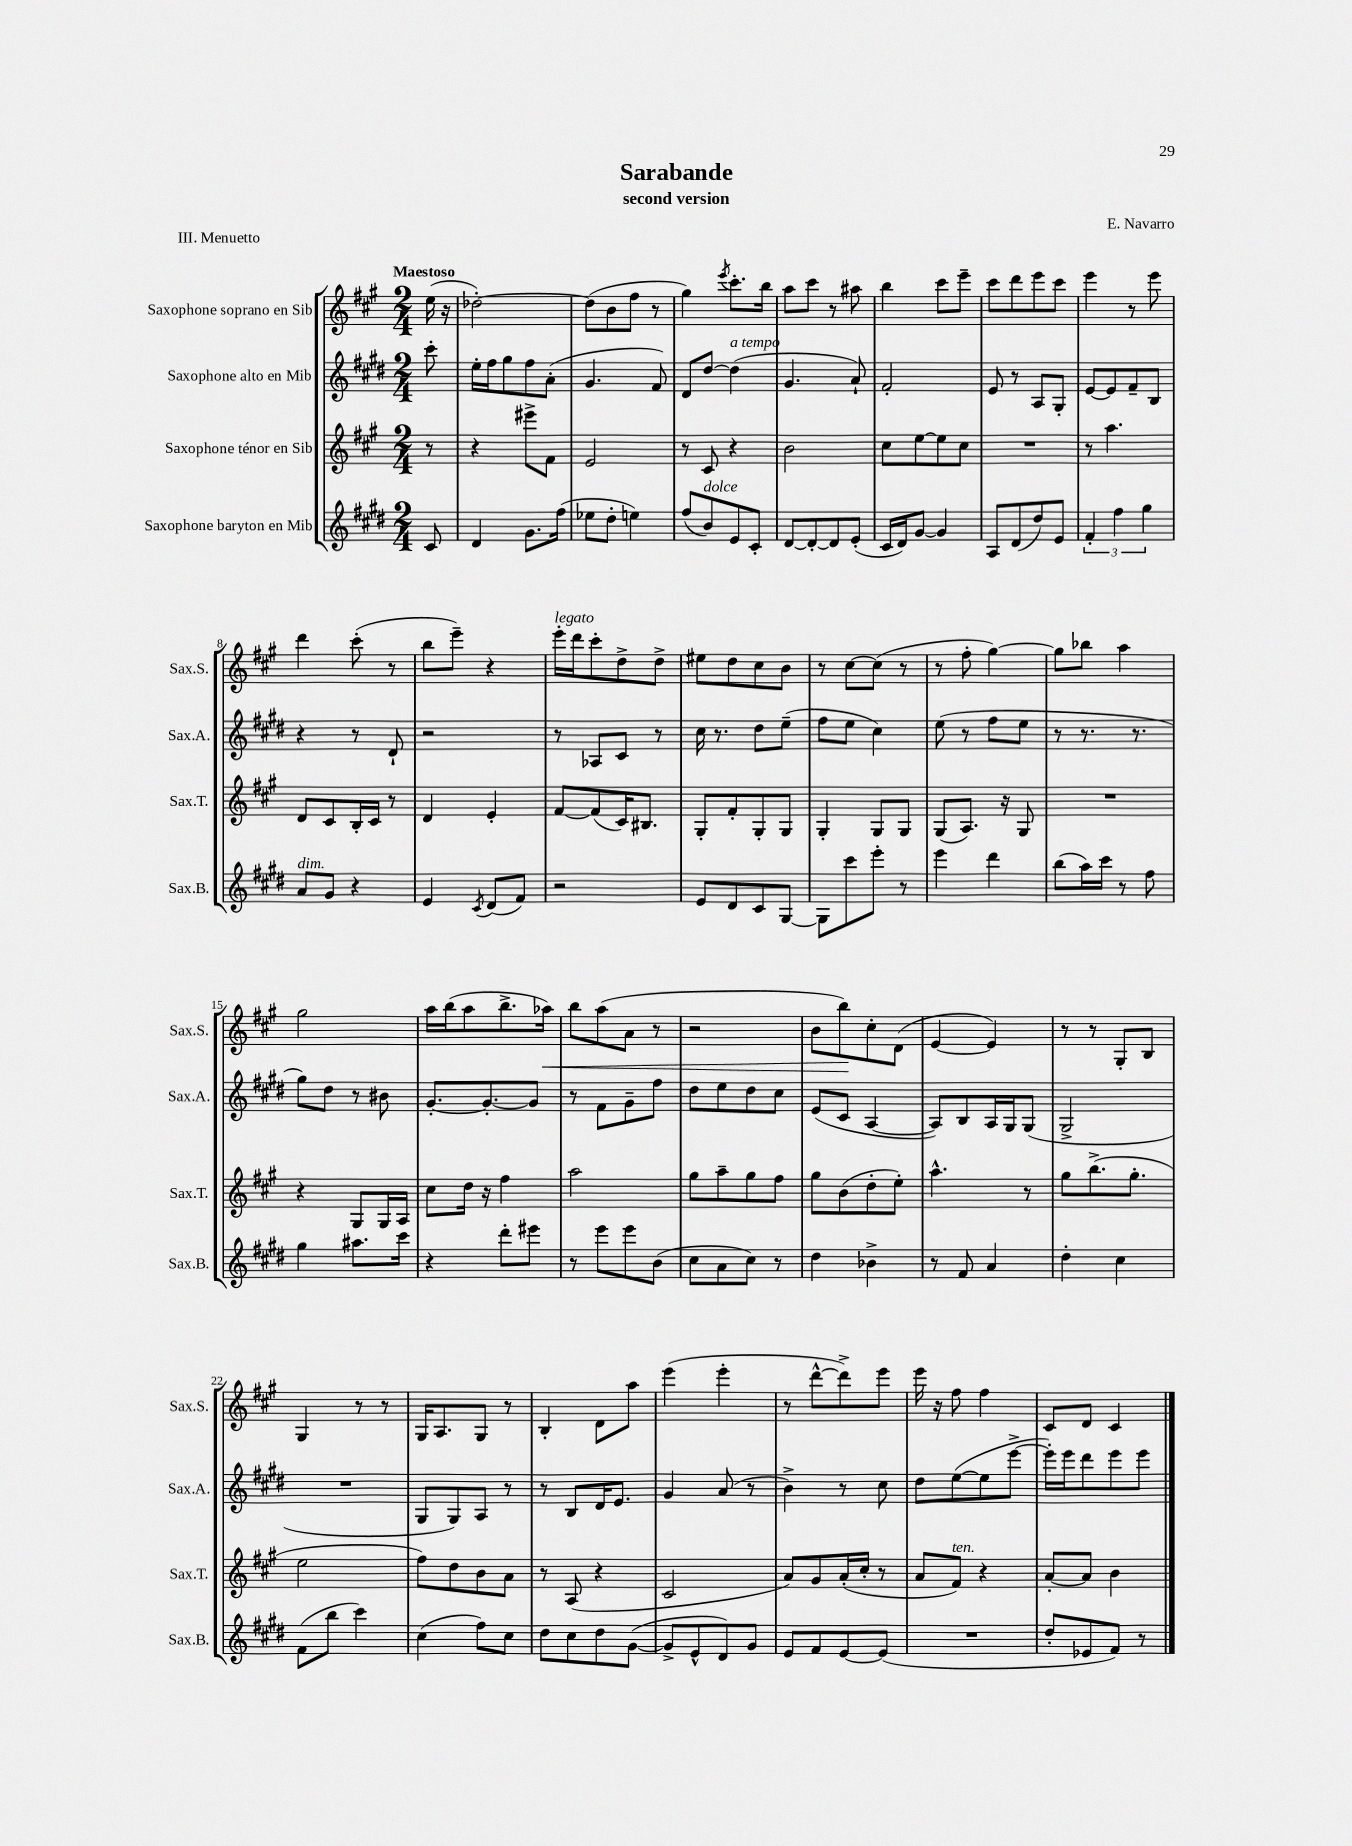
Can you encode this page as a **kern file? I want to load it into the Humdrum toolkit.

**kern	**kern	**kern	**kern
*staff4	*staff3	*staff2	*staff1
*clefG2	*clefG2	*clefG2	*clefG2
*k[f#c#g#d#]	*k[f#c#g#]	*k[f#c#g#d#]	*k[f#c#g#]
*M2/4	*M2/4	*M2/4	*M2/4
8c#/	8r	8ccc#'\	(16ee\
.	.	.	16r
=	=	=	=
4d#/	4r	16ee'\LL	[2dd-'\)
.	.	16ff#\J	.
.	.	8gg#\	.
8.g#\L	8eee#^\L	8ff#\	.
.	8f#\J	(8a'\J	.
(16ff#\Jk	.	.	.
=	=	=	=
8ee-\L	2e/	4.g#/	(8dd-\]L
8dd#'\J	.	.	8b\
4ee\)	.	.	8ff#\J
.	.	8f#/)	8r
=	=	=	=
(8ff#/L	8r	8d#/L	4gg#\)
8b/)	8c#/	[8dd#/J	.
.	.	.	8qeee/
8e/	4r	(4dd#\]	8.ccc#'\L
8c#'/J	.	.	.
.	.	.	16bb\Jk
=	=	=	=
[8d#/L	2b\	4.g#/	8aa\L
8d#'/_	.	.	8ccc#\J
8d#/]	.	.	8r
(8e'/J	.	8a`/)	8aa#\
=	=	=	=
16c#/LL	8cc#\L	2f#'/	4bb\
16d#/J)	.	.	.
[8g#/J	[8ee\	.	.
4g#/]	8ee\]	.	8ccc#\L
.	8cc#\J	.	8eee~\J
=	=	=	=
8A/L	2r	8e/	8ccc#\L
(8d#/	.	8r	8ddd\
8dd#/)	.	8A/L	8eee\
8e/J	.	8G#'/J	8ccc#\J
=	=	=	=
6f#'/	8r	[8e/L	4eee\
.	4.aa\	8e/]	.
6ff#\	.	.	.
.	.	8f#~/	8r
6gg#\	.	.	.
.	.	8B/J	8eee\
=	=	=	=
8a/L	8d/L	4r	4ddd\
8g#/J	8c#/	.	.
4r	16B'/L	8r	(8ccc#'\
.	16c#/JJ	.	.
.	8r	8d#`/	8r
=	=	=	=
4e/	4d/	2r	8bb\L
.	.	.	8eee~\J)
8qc#/	.	.	.
(8d#/L	4e'/	.	4r
8f#/J)	.	.	.
=	=	=	=
2r	[8f#/L	8r	16eee'\LL
.	.	.	16ddd\J
.	(8f#/]	8A-/L	8ccc#'\
.	16c#/K)	8c#/J	8dd^\
.	8.B#/J	.	.
.	.	8r	8dd^\J
=	=	=	=
8e/L	8G#'/L	16cc#\	8ee#\L
.	.	8.r	.
8d#/	8f#'/	.	8dd\
8c#/	8G#'/	8dd#\L	8cc#\
[8G#/J	8G#/J	(8ee~\J	8b\J
=	=	=	=
8G#\]L	4G#'/	8ff#\L	8r
8ccc#\	.	8ee\J	[8cc#\L
8eee'\J	8G#/L	4cc#\)	(8cc#\]J
8r	8G#/J	.	8r
=	=	=	=
4eee\	(8G#/L	(8ee\	8r
.	8.A/J)	8r	8ff#'\
4ddd#\	.	8ff#\L	[4gg#\)
.	16r	.	.
.	8G#/	8ee\J	.
=	=	=	=
(8bb\L	2r	8r	8gg#\]L
16aa\L)	.	8.r	8bb-\J
16ccc#\JJ	.	.	.
8r	.	.	4aa\
.	.	8.r	.
8ff#\	.	.	.
=	=	=	=
4gg#\	4r	8gg#\L)	2gg#\
.	.	8dd#\J	.
8.aa#\L	8G#/L	8r	.
.	16G#/L	8b#\	.
16ccc#\Jk	16A/JJ	.	.
=	=	=	=
4r	8cc#\L	[8.g#'/L	16aa\LL
.	.	.	(16bb\J
.	16dd\Jk	.	8aa\
.	16r	8.g#'/_	.
8ddd#'\L	4ff#\	.	8.bb^\
8eee#\J	.	8g#/]J	.
.	.	.	16aa-\Jk)
=	=	=	=
8r	2aa\	8r	8bb\L
8eee\L	.	8f#\L	(8aa\
8eee\	.	8g#~\	8a\J
(8b\J	.	8ff#\J	8r
=	=	=	=
8cc#\L	8gg#\L	8dd#\L	2r
8a\	8aa~\	8ee\	.
8cc#\J)	8gg#\	8dd#\	.
8r	8ff#\J	8cc#\J	.
=	=	=	=
4dd#\	8gg#\L	(8e/L	8b\L
.	(8b\	8c#/J	8bb\)
4b-^\	8dd'\	[4A/	8cc#'\
.	8ee'\J)	.	(8d\J
=	=	=	=
8r	4.aa^^\	8A/]L)	[4e/
8f#/	.	8B/	.
4a/	.	16A/L	4e/])
.	.	16G#/J	.
.	8r	(8G#/J	.
=	=	=	=
4dd#'\	8gg#\L	2G#^/	8r
.	(8.bb^\	.	8r
4cc#\	.	.	8G#'/L
.	8.gg#'\J	.	.
.	.	.	8B/J
=	=	=	=
(8f#\L	2ee\	2r	4G#/
8bb\J	.	.	.
4ccc#\)	.	.	8r
.	.	.	8r
=	=	=	=
(4cc#\	8ff#\L)	8G#/L	16G#/LK
.	.	.	8.A/
.	8dd\	8G#/)	.
8ff#\L)	8b\	8A/J	8G#/J
8cc#\J	8a\J	8r	8r
=	=	=	=
8dd#\L	8r	8r	4B'/
8cc#\	(8A/	8B/L	.
8dd#\	4r	16d#/K	8d\L
.	.	8.e/J	.
([8g#\J	.	.	8aa\J
=	=	=	=
8g#^/]L	2c#/	4g#/	(4eee\
8e^^/	.	.	.
8d#/)	.	(8a/	4eee'\
8g#/J	.	8r	.
=	=	=	=
8e/L	8a/L)	4b^\)	8r
8f#/	8g#/	.	[8ddd^^\L
[8e/	(16a'/L	8r	8ddd^\])
.	16cc#'/JJ	.	.
(8e/]J	8r	8cc#\	8eee\J
=	=	=	=
2r	8a/L	8dd#\L	16eee\
.	.	.	16r
.	8f#/J)	([8ee\	8ff#\
.	4r	8ee\]	4ff#\
.	.	[8eee^\J	.
=	=	=	=
8dd#'/L	[8a'/L	16eee'\]LL)	8c#/L
.	.	16eee\J	.
8e-/	8a/]J	8ddd#\	8d/J
8f#/J)	4b\	8eee\	4c#/
8r	.	8eee\J	.
==	==	==	==
*-	*-	*-	*-
